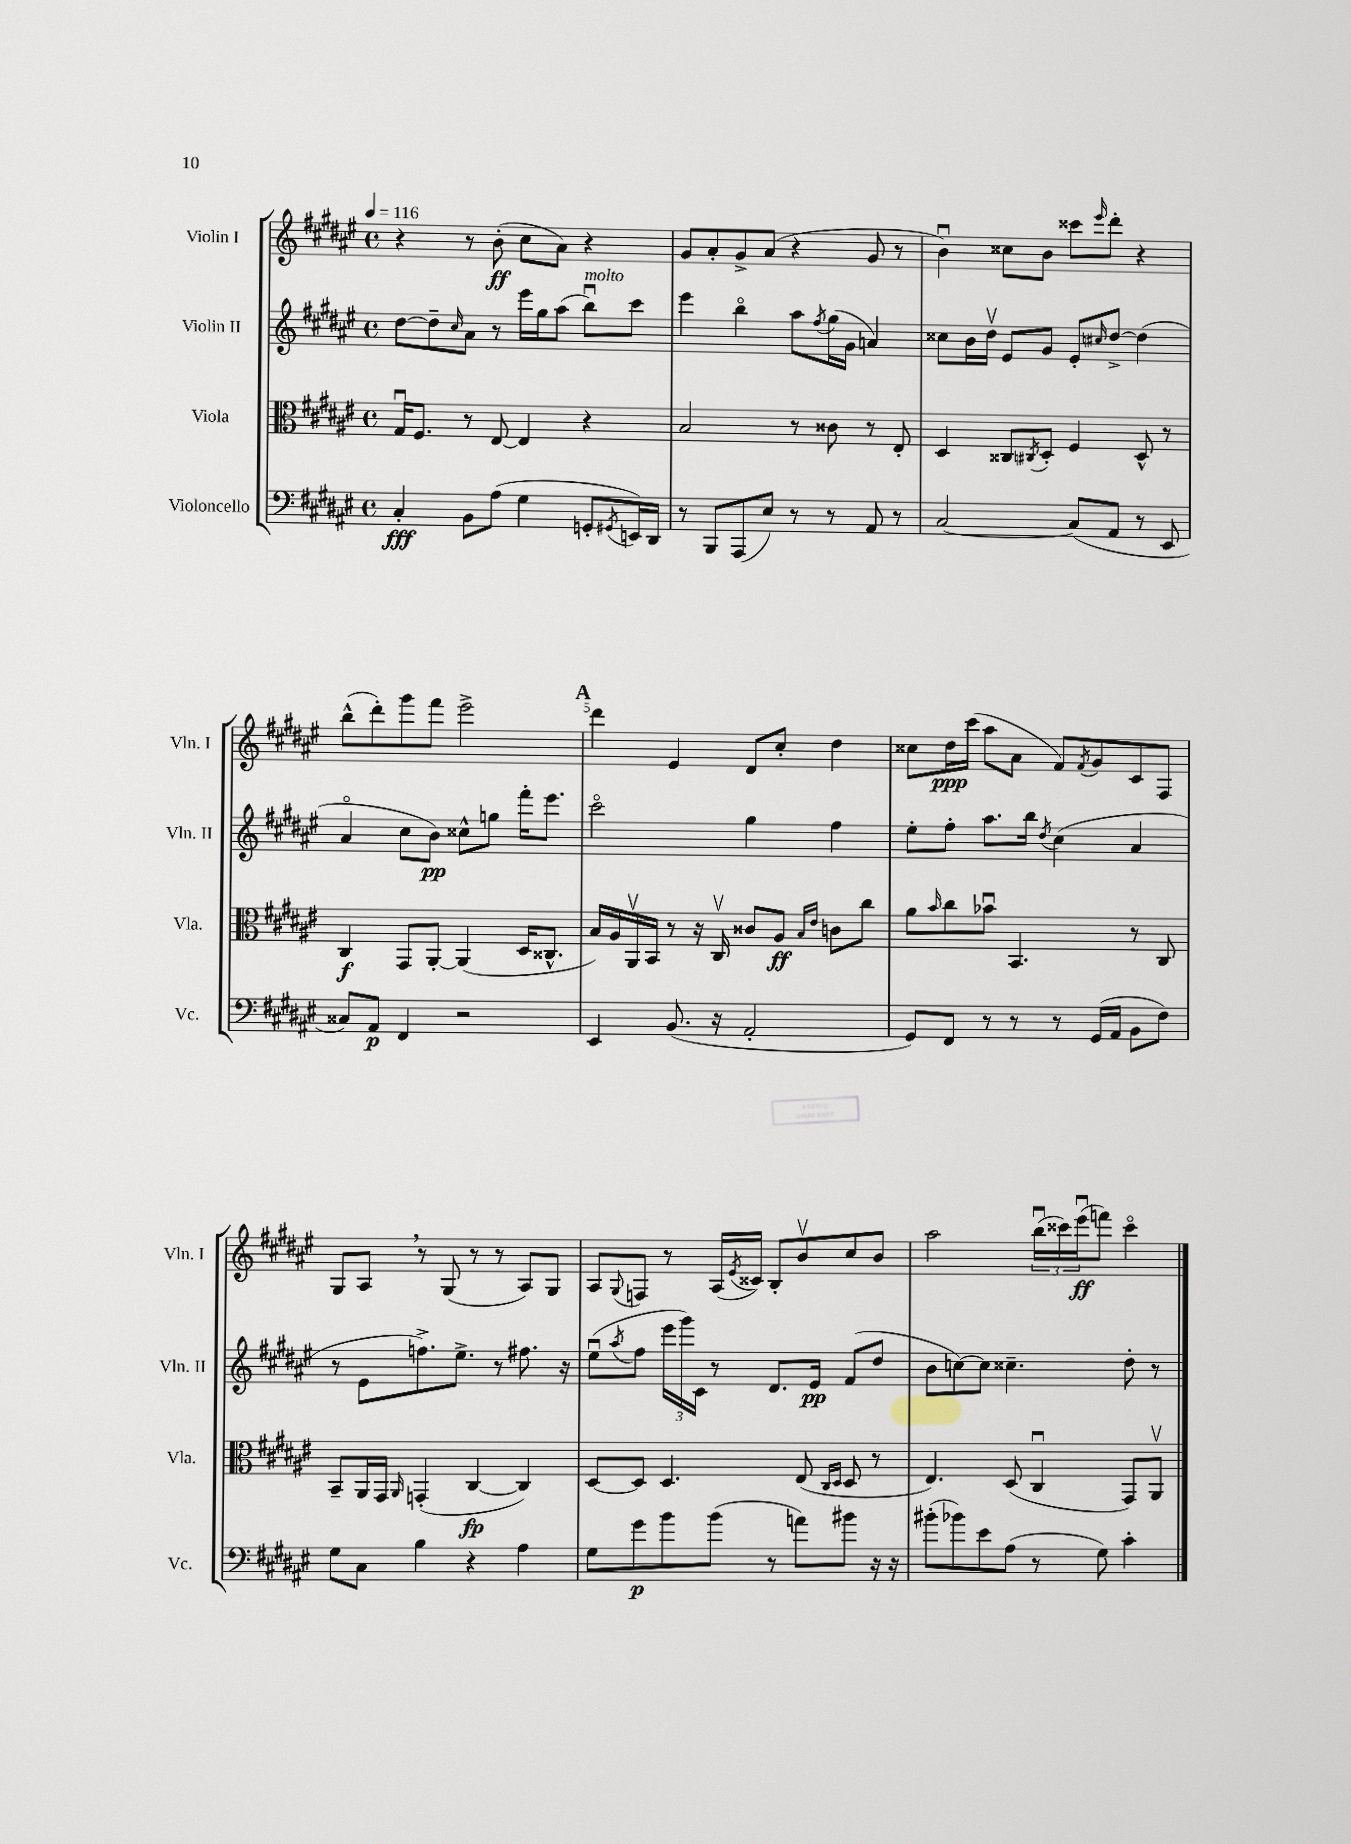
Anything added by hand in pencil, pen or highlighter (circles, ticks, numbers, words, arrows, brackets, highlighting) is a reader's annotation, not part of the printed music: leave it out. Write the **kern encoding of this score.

**kern	**kern	**kern	**kern
*staff4	*staff3	*staff2	*staff1
*clefF4	*clefC3	*clefG2	*clefG2
*k[f#c#g#d#a#e#]	*k[f#c#g#d#a#e#]	*k[f#c#g#d#a#e#]	*k[f#c#g#d#a#e#]
*M4/4	*M4/4	*M4/4	*M4/4
*met(c)	*met(c)	*met(c)	*met(c)
*MM116	*MM116	*MM116	*MM116
4C#'/	16G#u/LK	[8dd#\L	4r
.	8.F#/J	.	.
.	.	8dd#~\]	.
.	.	16qqcc#/	.
8BB\L	8r	8a#\J	8r
(8A#\J	[8E#/	8r	(8b'\
4G#\	4E#/]	16eee#\LL	8cc#\L
.	.	16gg#\J	.
.	.	(8aa#\J	8a#\J)
8GG'/L	4r	8bbu\L)	4r
8qGG#/	.	.	.
16EE/L)	.	8ccc#\J	.
16DD#/JJ	.	.	.
=	=	=	=
8r	2B/	4eee#\	8g#/L
8BBB/L	.	.	8a#'/
(8AAA#/	.	4bbo\	8g#^/
8E#/J)	.	.	(8a#/J
8r	8r	8aa#\L	4r
.	.	8qff#/	.
8r	8c##\	(16gg#\L	.
.	.	16g#\JJ	.
8AA#/	8r	4a/)	8g#/
8r	8E#'/	.	8r
=	=	=	=
[2C#/	4D#/	8cc##\L	4bu\)
.	.	16b\L	.
.	.	16dd#v\JJ	.
.	8C##/L	8e#/L	8cc##\L
.	8qC#/	.	.
.	8D#'/J	8g#/J	8b\J
(8C#/]L	4F#/	8e#'/L	8ccc##\L
.	.	16qqcc#/	16qqeee#/
8AA#/J	.	[8dd#^/J	8ddd#'\J
8r	8D#^^/	(4dd#\]	4r
8EE#/	8r	.	.
=	=	=	=
8C##/L)	4C#/	4a#o/	(8bb^^\L
8AA#/J	.	.	8ddd#'\)
4FF#/	8GG#/L	8cc#\L	8ggg#\
.	[8AA#'/J	8b\J)	8fff#\J
2r	(4AA#/]	8cc##^^\L	2eee#^\
.	.	8gg\J	.
.	16D#/LK	16fff#'\LK	.
.	8.C##^^/J	8.eee#\J	.
=	=	=	=
4EE#/	16B/LL)	2ccc#o\	4ddd#\
.	16A#/	.	.
.	16AA#v/	.	.
.	16BB/JJ	.	.
(8.BB/	8r	.	4e#/
.	16r	.	.
16r	16C#v/	.	.
2AA#'/	8c##/L	4gg#\	8d#/L
.	8A#/J	.	8cc#'/J
.	16qqB/LL	.	.
.	16qqe#/JJ	.	.
.	8c\L	4ff#\	4dd#\
.	8cc#\J	.	.
=	=	=	=
8GG#/L)	8a#\L	8ee#'\L	8cc##\L
.	16qqb/	.	.
8FF#/J	8cc#\	8ff#'\J	16dd#\L
.	.	.	(16ccc#\JJ
8r	8b-u\J	8.aa#\L	8aa#\L
8r	4.BB/	.	8a#\J
.	.	16bb\Jk	.
.	.	8qdd#/	.
8r	.	(4cc#\	8f#/L)
.	.	.	8qf#/
(16GG#/LL	.	.	8g#/
16AA#/JJ	.	.	.
8BB\L	8r	4a#/	8c#/
8F#\J)	8C#/	.	8F#/J
=	=	=	=
8G#\L	8BB~/L	8r	8G#/L
8C#\J	16AA#/L	8e#\L	8A#/J
.	16GG#/JJ	.	.
.	16qqAA#/	.	.
4B\	(4GG'/	8.ff^\)	8r
.	.	.	(8G#/
.	.	8.ee#^\J	.
4r	[4C#/	.	8r
.	.	8r	8r
4A#\	4C#/])	8.ff#\	8A#/L)
.	.	.	8G#/J
.	.	16r	.
=	=	=	=
8G#\L	[8D#/L	(8ee#u\L	8A#/L
.	.	8qaa#/	8qqG#/
8g#\	8D#/]J	8ff#\J	8F/J
8b\	4.D#/	24eee#\LL	8r
.	.	24ggg#\)	.
.	.	24c#\JJ	.
(8b\J	.	8r	(16A#/LL
.	.	.	8qe#/
.	.	.	16c##/JJ)
8r	.	8.d#/L	8B'/L
8a\L)	(8E#/	.	8bv/
.	.	16e#/Jk	.
.	16qqC#/LL	.	.
.	16qqD#/JJ	.	.
8b#\J	8D#/	(8f#/L	8cc#/
16r	8r	8dd#/J	8b/J
16r	.	.	.
=	=	=	=
(8b#'\L	4.E#/)	8b\L	2aa#\
8b-\)	.	[8cc\)	.
8e#\	.	8cc\]J	.
(8A#\J	(8D#/	4.cc##~\	.
8r	4C#u/	.	(24bbu\LL
.	.	.	24ccc##\)
.	.	.	(24eee#u\J
8G#\)	.	.	8fff\J)
4c#'\	8GG#/L)	8dd#'\	4ccc##o\
.	8AA#v/J	8r	.
==	==	==	==
*-	*-	*-	*-
